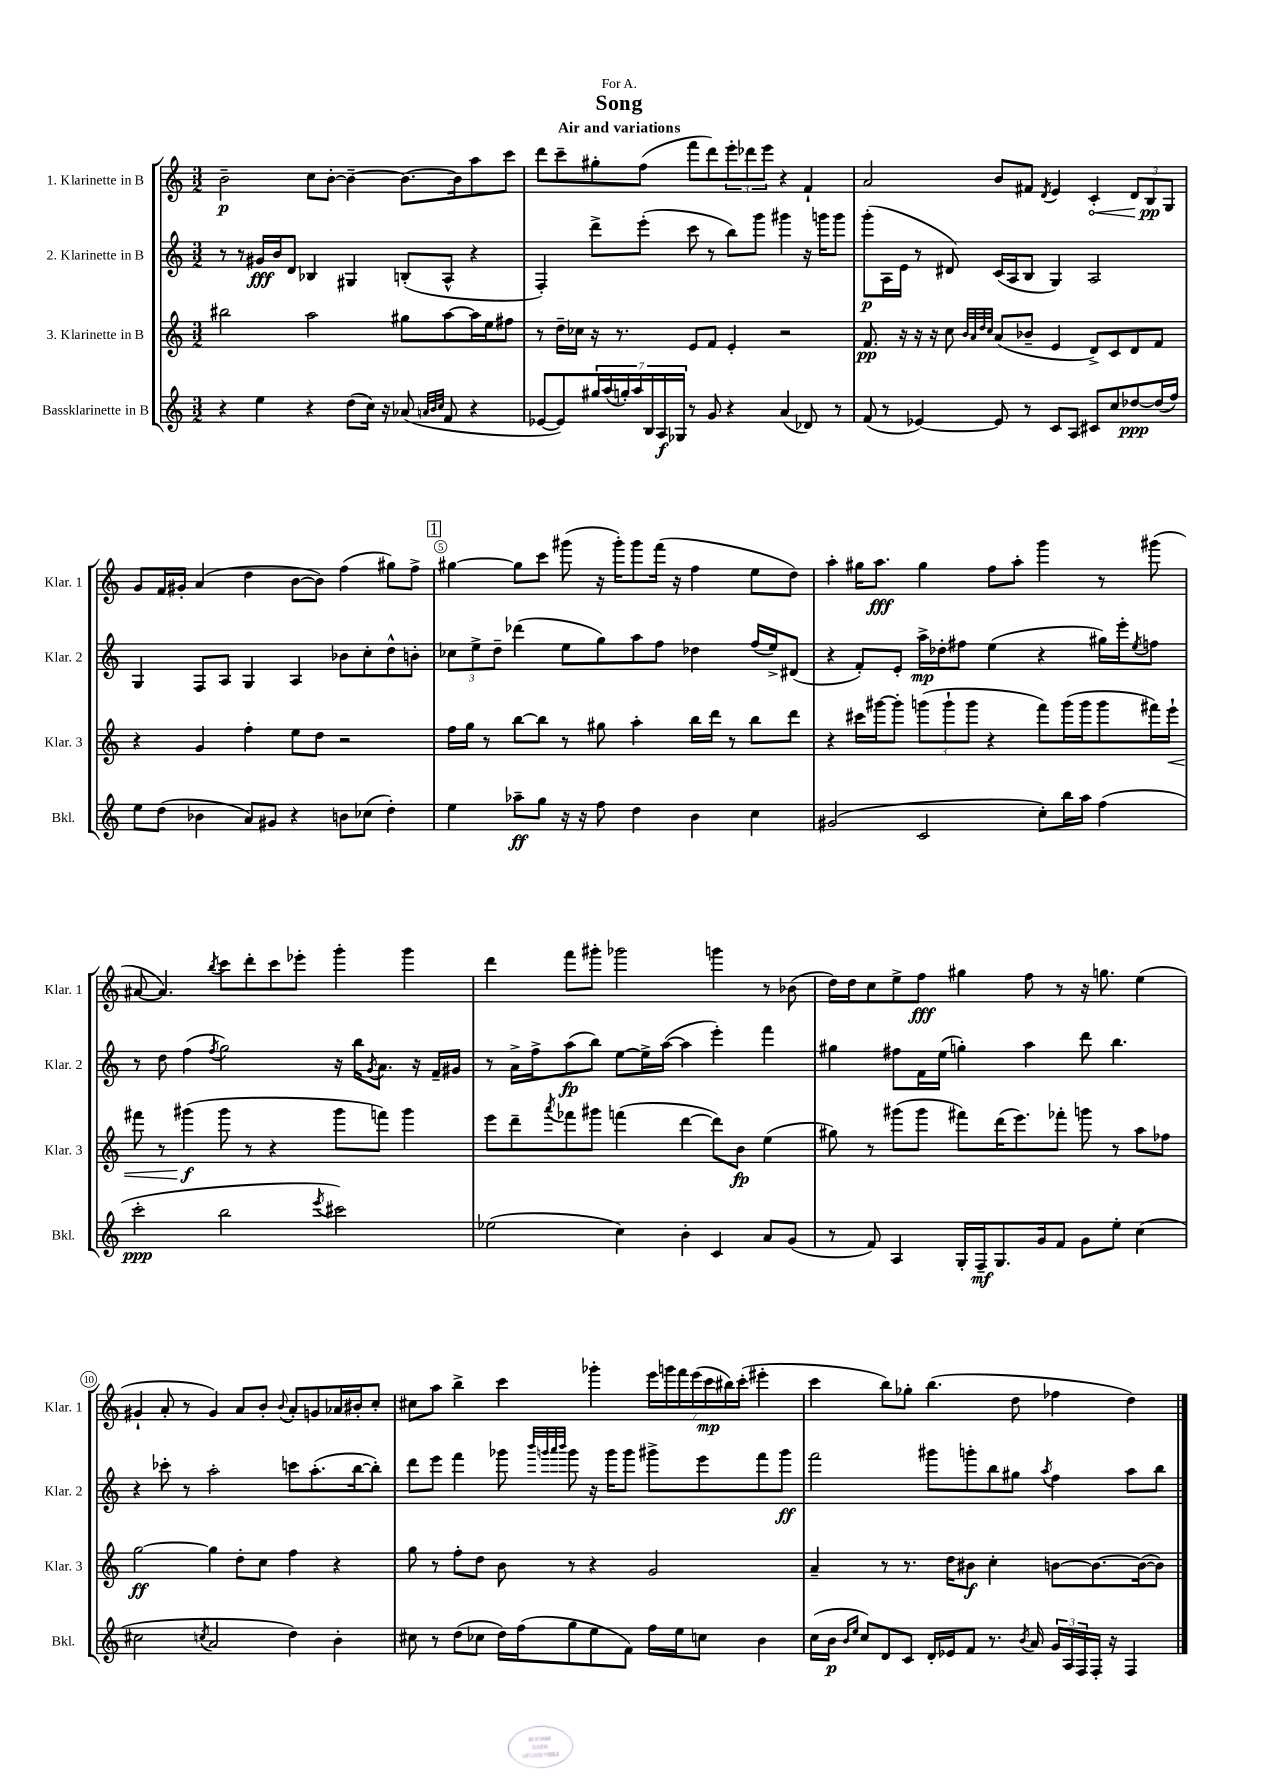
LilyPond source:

\header { title = "Song" subtitle = "Air and variations" dedication = "For A." }
<<
\new StaffGroup <<
\new Staff = "s0" \with { instrumentName = "1. Klarinette in B" shortInstrumentName = "Klar. 1" } {
    \clef treble \key c \major \numericTimeSignature \time 3/2
    b'2--\p c''8 b'8~-. b'4~-- b'8.~ b'16 a''8 c'''8 |
    d'''8 c'''8-- gis''8-. f''8( f'''8 d'''8) \tuplet 3/2 { e'''8-. des'''8 e'''8 } r4 f'4-! |
    a'2 b'8 fis'8 \acciaccatura { d'8 } e'4 \once \override Hairpin.circled-tip = ##t c'4-.\< \tuplet 3/2 { d'8 b8\pp\! g8 } |
    g'8 f'16 gis'16-. a'4( d''4 b'8~ b'8) f''4( gis''8) f''8-> |
    \mark \markup { \box "1" } gis''4~ gis''8 c'''8 gis'''8( r16 gis'''16-.) gis'''8 f'''16( r16 f''4 e''8 d''8) |
    a''4-. gis''16 a''8.\fff gis''4 f''8 a''8-. g'''4 r8 gis'''8( |
    ais'8~ ais'4.) \acciaccatura { b''8 } c'''8 d'''8-. c'''8 ees'''8-. g'''4-. g'''4 |
    d'''4 f'''8 gis'''8-. ges'''2 g'''4 r8 bes'8( |
    d''16) d''16 c''8 e''8-> f''8\fff gis''4 f''8 r8 r16 g''8. e''4( |
    gis'4-! a'8-. r8 gis'4) a'8 b'8-. \appoggiatura { b'8 } a'8-. g'8 aes'16 bis'16-. c''8-. |
    cis''8 a''8 b''4-> c'''4 ges'''4-. \tuplet 7/4 { e'''16 g'''16 f'''16 e'''16( c'''16\mp bis''16) c'''16-.( } eis'''4-. |
    c'''4 b''8) ges''8-. b''4.( d''8 fes''4 d''4) \bar "|." |
}
\new Staff = "s1" \with { instrumentName = "2. Klarinette in B" shortInstrumentName = "Klar. 2" } {
    \clef treble \key c \major \numericTimeSignature \time 3/2
    r8 r8 gis'16\fff b'16 d'8 bes4 gis4 b8-.( a8-^ r4 |
    f4-.) d'''8-> e'''8-.( c'''8 r8 b''8) g'''8 gis'''4 r16 g'''16 g'''8 |
    g'''8-.\p( a16 e'16 r8 dis'8) c'16( a16 b8 g4) a2 |
    g4 f8 a8 g4 a4 bes'8 c''8-. d''8-^ b'8-. |
    \mark \markup { \box "1" } \tuplet 3/2 { ces''8 e''8-> d''8-- } des'''4( e''8 g''8) a''8 f''8 des''4 f''16( e''16->) dis'8( |
    r4 f'8-.) e'8-. a''16->\mp des''16-. fis''8 e''4( r4 gis''16) e'''16-. \acciaccatura { e''8 } f''8 |
    r8 d''8 f''4( \acciaccatura { f''8 } g''2) r16 b''16 \acciaccatura { g'8 } a'8. r16 f'16-- gis'16 |
    r8 a'16-> f''16-> a''8\fp( b''8) e''8~ e''16-> a''16~( a''4 e'''4-.) f'''4 |
    gis''4 fis''8 f'16 e''16( g''4-.) a''4 d'''8 b''4. |
    r4 ces'''8-. r8 a''2-. c'''8 a''8.-.( b''16~ b''8-.) |
    d'''8 e'''8 f'''4 ges'''8 \grace { b'''32 g'''32 a'''32 b'''32 } g'''8 r16 g'''16 g'''8 gis'''8-> e'''8 f'''8 gis'''8\ff |
    f'''2 gis'''8 g'''8-. b''8 gis''8 \acciaccatura { a''8 } f''4 a''8 b''8 \bar "|." |
}
\new Staff = "s2" \with { instrumentName = "3. Klarinette in B" shortInstrumentName = "Klar. 3" } {
    \clef treble \key c \major \numericTimeSignature \time 3/2
    bis''2 a''2 gis''8 a''8~ a''16 e''16 fis''8 |
    r8 d''16-- ces''16 r16 r8. e'8 f'8 e'4-. r2 |
    f'8.\pp r16 r16 r16 c''8 \grace { b'32 a'32 d''32 c''32 } a'8( bes'8-- e'4 d'8->) c'8 d'8 f'8 |
    r4 g'4 f''4-. e''8 d''8 r2 |
    \mark \markup { \box "1" } f''16 g''16 r8 b''8~ b''8 r8 gis''8 a''4-. b''16 d'''16 r8 b''8 d'''8 |
    r4 cis'''16 gis'''16~ gis'''8-. \tuplet 3/2 { g'''8( g'''8-! g'''8 } r4 f'''8) g'''16( g'''16 g'''8 fis'''16) e'''16-!\< |
    fis'''8 r8 gis'''4\f\!( gis'''8 r8 r4 gis'''8 f'''8) gis'''4 |
    e'''8 d'''8-- \acciaccatura { a'''8 } fes'''8 gis'''8 f'''4( d'''4~ d'''8) b'8\fp e''4( |
    gis''8) r8 gis'''8( gis'''8 fis'''8) d'''16( e'''8.) fes'''8-. g'''8 r8 a''8 fes''8 |
    g''2~\ff g''4 d''8-. c''8 f''4 r4 |
    g''8 r8 f''8-. d''8 b'8 r8 r4 g'2 |
    a'4-- r8 r8. d''16 bis'8\f c''4-. b'8~ b'8.~ b'16~( b'8) \bar "|." |
}
\new Staff = "s3" \with { instrumentName = "Bassklarinette in B" shortInstrumentName = "Bkl." } {
    \clef treble \key c \major \numericTimeSignature \time 3/2
    r4 e''4 r4 d''8( c''16) r16 aes'8( \grace { a'32 b'32 c''32 } f'8 r4 |
    ees'8~ ees'8) \tuplet 7/4 { gis''16 a''16( g''16-.) a''16 b16 a16\f ges16 } r8 g'8 r4 a'4( des'8) r8 |
    f'8( r8 ees'4~) ees'8 r8 c'8 a8 cis'8 c''8 des''8~\ppp des''16( f''16) |
    e''8 d''8( bes'4 a'8) gis'8 r4 b'8 ces''8( d''4-.) |
    \mark \markup { \box "1" } e''4 aes''8--\ff g''8 r16 r16 f''8 d''4 b'4 c''4 |
    gis'2( c'2 c''8-.) b''16 a''16 f''4( |
    c'''2-.\ppp b''2 \acciaccatura { e'''8 } cis'''2) |
    ees''2( c''4) b'4-. c'4 a'8 g'8( |
    r8 f'8) a4 g16-. f16--\mf g8. g'16 f'8 g'8 e''8-. c''4( |
    cis''2 \acciaccatura { c''8 } a'2 d''4) b'4-. |
    cis''8 r8 d''8( ces''8 d''16) f''16( g''8 e''8 f'8) f''16 e''16 c''8 b'4 |
    c''16( b'16\p \grace { b'16 e''16 } c''8) d'8 c'8 d'16-. ees'16 f'8 r8. \acciaccatura { b'8 } a'16 \tuplet 3/2 { g'16 a16 f16 } f16-. r16 f4 \bar "|." |
}
>>
>>
\layout { \context { \Score \override BarNumber.break-visibility = ##(#f #t #t) barNumberVisibility = #(every-nth-bar-number-visible 5) \override BarNumber.stencil = #(make-stencil-circler 0.1 0.3 ly:text-interface::print) } }
